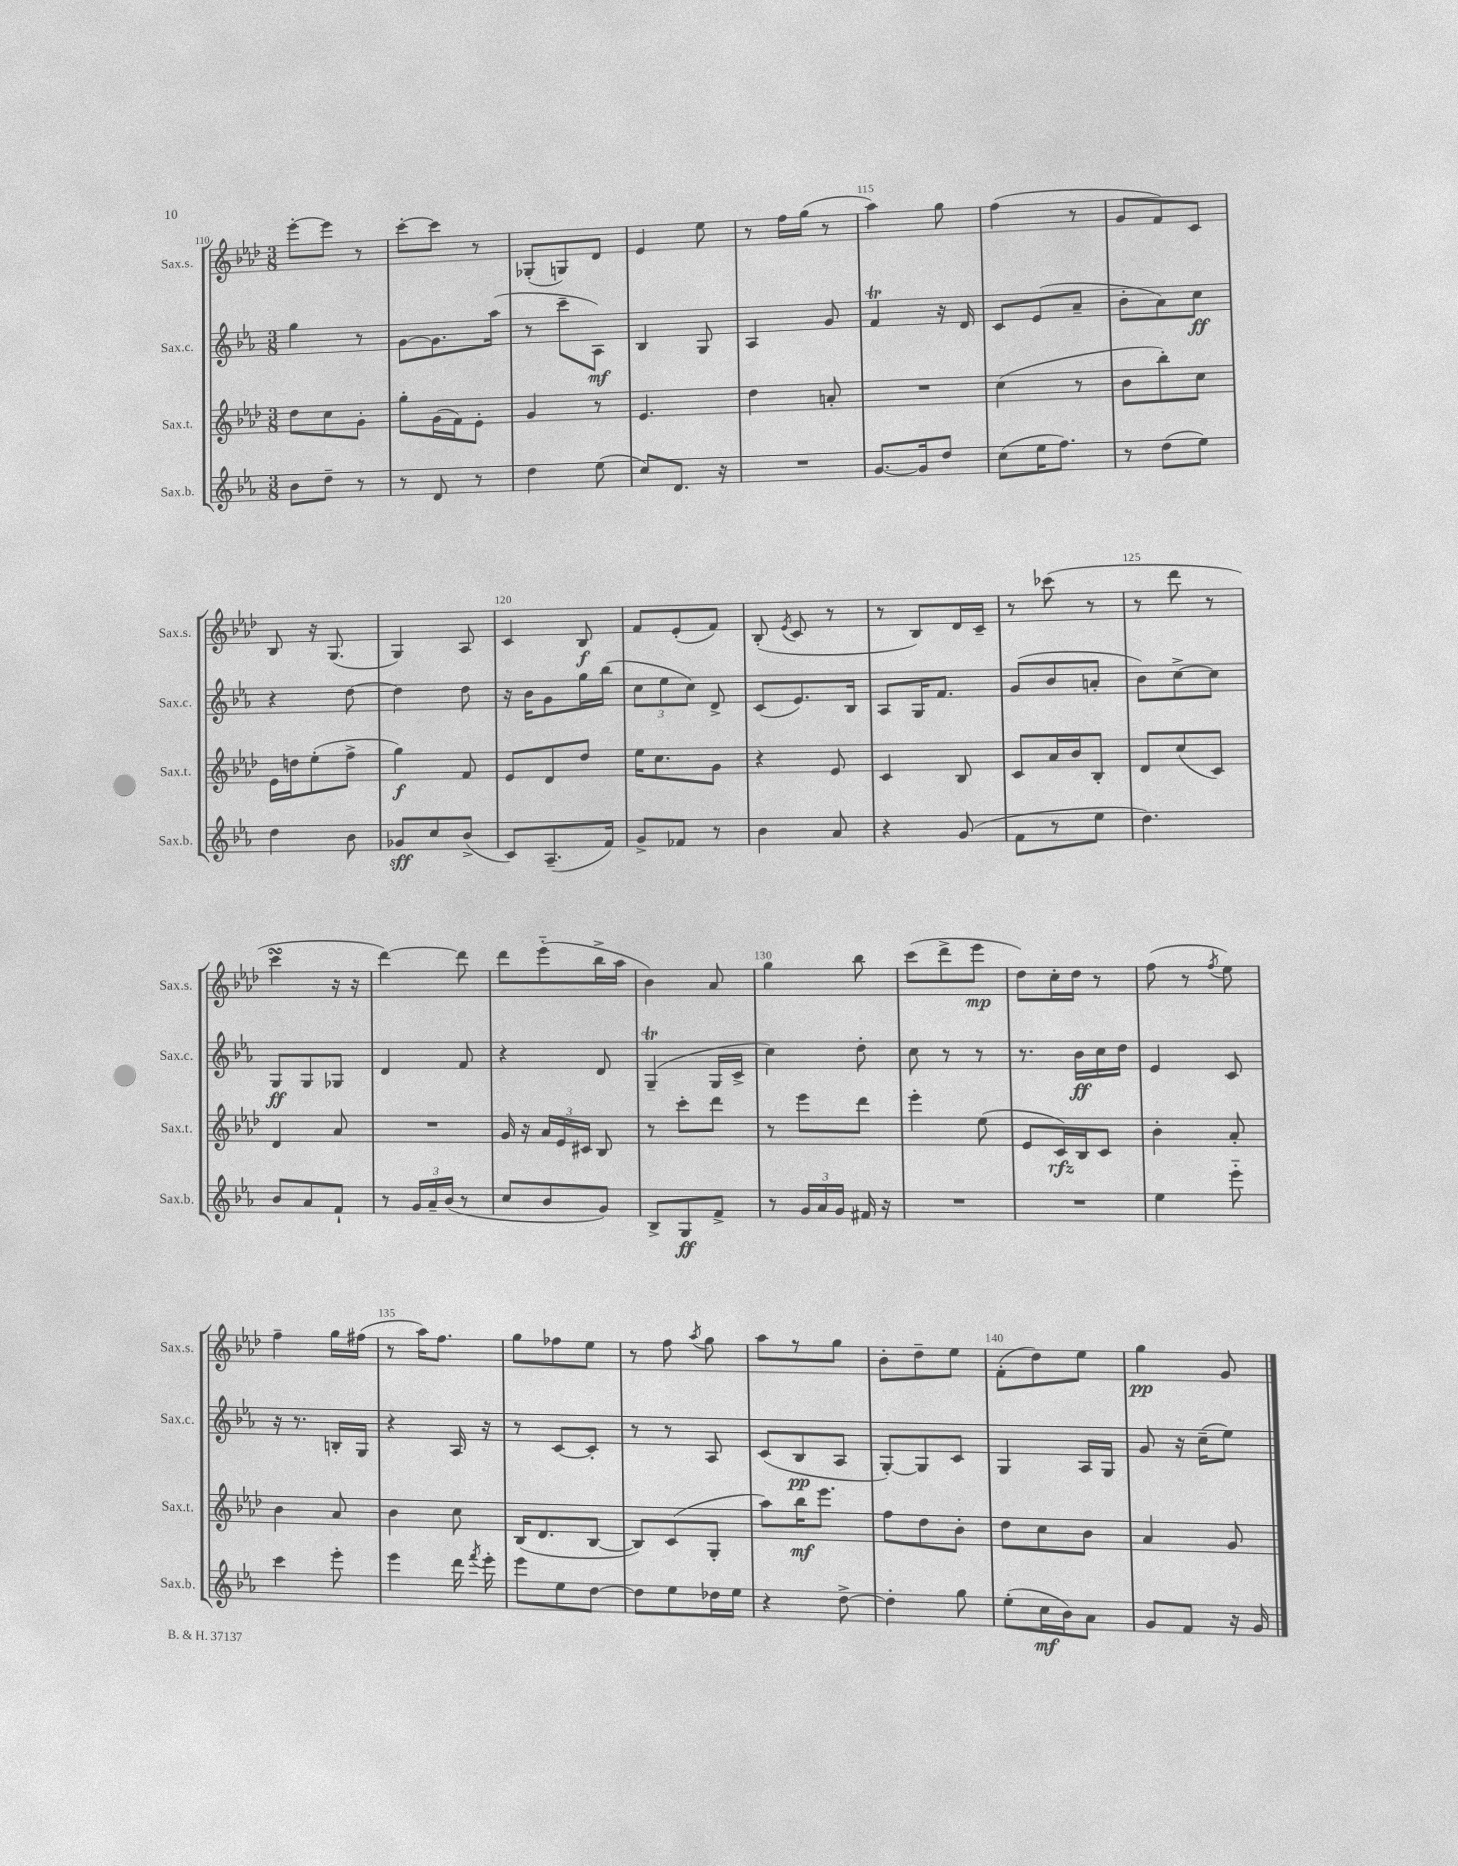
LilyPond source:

<<
\new StaffGroup <<
\new Staff = "s0" \with { instrumentName = "Sax.s." shortInstrumentName = "Sax.s." } {
    \clef treble \key aes \major \numericTimeSignature \time 3/8
    \autoBeamOff ees'''8[~-. ees'''8] r8 |
    c'''8[~-. c'''8] r8 |
    ges8[-.( g8) des'8] |
    ees'4 ees''8 |
    r8 f''16[ g''16]( r8 |
    aes''4) g''8 |
    f''4( r8 |
    g'8[ f'8) c'8] |
    bes8 r16 g8.( |
    g4) aes8 |
    c'4 bes8\f |
    f'8[ ees'8-.( f'8]) |
    bes8-.( \acciaccatura { ees'8 } c'8 r8 |
    r8 bes8[) des'16 c'16]-- |
    r8 ces'''8( r8 |
    r8 des'''8 r8 |
    c'''4\turn r16 r16 |
    des'''4~) des'''8 |
    des'''8[ ees'''8-_( bes''16-> aes''16] |
    bes'4) aes'8 |
    g''4 bes''8 |
    c'''8[( des'''8-> ees'''8]\mp |
    des''8[) c''16-. des''16] r8 |
    f''8( r8 \acciaccatura { f''8 } ees''8) |
    f''4-- g''16[ fis''16]( |
    r8 aes''16[) f''8.] |
    g''8[ fes''8 ees''8] |
    r8 f''8 \acciaccatura { aes''8 } g''8 |
    aes''8[ r8 g''8] |
    bes'8[-. des''8-- ees''8] |
    f'8[-.( des''8) ees''8] |
    g''4\pp g'8 \bar "|." |
}
\new Staff = "s1" \with { instrumentName = "Sax.c." shortInstrumentName = "Sax.c." } {
    \clef treble \key ees \major \numericTimeSignature \time 3/8
    \autoBeamOff g''4 r8 |
    g'8[~ g'8. aes''16]( |
    r8 c'''8[-- aes8]\mf) |
    bes4 g8 |
    aes4 g'8 |
    f'4\trill r16 d'16 |
    c'8[ ees'8( aes'8]-- |
    bes'8[-. aes'8) c''8]\ff |
    r4 d''8~ |
    d''4 d''8 |
    r16 bes'16[ g'8 g''16 bes''16]( |
    \tuplet 3/2 { c''8[ ees''8 c''8]) } d'8-> |
    c'8[( ees'8.) bes16] |
    aes8[ g16 f'8.] |
    g'8[( bes'8 a'8]-. |
    bes'8[) c''8~-> c''8] |
    g8[\ff g8 ges8] |
    d'4 f'8 |
    r4 d'8 |
    g4--\trill( g16[ c'16]-> |
    c''4) d''8-. |
    c''8 r8 r8 |
    r8. bes'16[\ff c''16 d''16] |
    ees'4 c'8 |
    r16 r8. b16[-. g16] |
    r4 aes16 r16 |
    r8 c'8[~ c'8]-. |
    r8 r8 aes8 |
    c'8[( bes8\pp aes8] |
    g8[~-.) g8 c'8] |
    g4 aes16[ g16] |
    g'8 r16 c''16[--( ees''8]) \bar "|." |
}
\new Staff = "s2" \with { instrumentName = "Sax.t." shortInstrumentName = "Sax.t." } {
    \clef treble \key aes \major \numericTimeSignature \time 3/8
    \autoBeamOff des''8[ c''8 g'8]-. |
    g''8[-. g'16( f'16) ees'8]-. |
    g'4 r8 |
    ees'4. |
    des''4 a'8-. |
    R4. |
    c''4( r8 |
    bes'8[ bes''8-.) c''8] |
    ees'16[ d''16 ees''8-.( f''8]-> |
    g''4\f) f'8 |
    ees'8[ des'8 des''8] |
    ees''16[ c''8. g'8] |
    r4 ees'8 |
    c'4 bes8 |
    c'8[ aes'16 bes'16 bes8]-. |
    des'8[ c''8( c'8]) |
    des'4 aes'8 |
    R4. |
    g'16 r16 \tuplet 3/2 { aes'16[ ees'16 cis'16] } bes8 |
    r8 c'''8[-. des'''8] |
    r8 ees'''8[ des'''8] |
    ees'''4-. ees''8( |
    ees'8[ c'16\rfz) bes16 c'8] |
    bes'4-. aes'8-. |
    bes'4 aes'8 |
    bes'4 c''8 |
    bes16[( des'8. bes8]~ |
    bes8[) c'8( g8]-. |
    aes''8[) bes''16\mf ees'''8.] |
    f''8[ des''8 bes'8]-. |
    des''8[ c''8 bes'8] |
    aes'4 g'8 \bar "|." |
}
\new Staff = "s3" \with { instrumentName = "Sax.b." shortInstrumentName = "Sax.b." } {
    \clef treble \key ees \major \numericTimeSignature \time 3/8
    \autoBeamOff bes'8[ d''8]-- r8 |
    r8 d'8 r8 |
    d''4 ees''8( |
    c''8[) d'8.] r16 |
    R4. |
    g'8.[~ g'16 d''8] |
    c''8[( ees''16 f''8.]) |
    r8 d''8[( ees''8]) |
    d''4 bes'8 |
    ges'8[\sff c''8 bes'8]->( |
    c'8[) aes8.--( f'16]) |
    g'8[-> fes'8] r8 |
    bes'4 aes'8 |
    r4 g'8( |
    f'8[ r8 ees''8] |
    d''4.) |
    bes'8[ aes'8 f'8]-! |
    r8 \tuplet 3/2 { g'16[ aes'16-- bes'16]( } r8 |
    c''8[ bes'8 g'8]) |
    bes8[-> g8\ff f'8]-> |
    r8 \tuplet 3/2 { g'16[ aes'16 g'16] } fis'16 r16 |
    R4. |
    R4. |
    ees''4 ees'''8-_ |
    c'''4 ees'''8-. |
    ees'''4 d'''16 \acciaccatura { f'''8 } ees'''16-. |
    ees'''8[ ees''8 d''8]~ |
    d''8[ ees''8 des''16 ees''16] |
    r4 d''8~-> |
    d''4-. g''8 |
    ees''8[-.( c''16\mf bes'16) aes'8] |
    g'8[ f'8] r16 g'16 \bar "|." |
}
>>
>>
\layout { \context { \Score currentBarNumber = #110 \override BarNumber.break-visibility = ##(#f #t #t) barNumberVisibility = #(every-nth-bar-number-visible 5) } }
